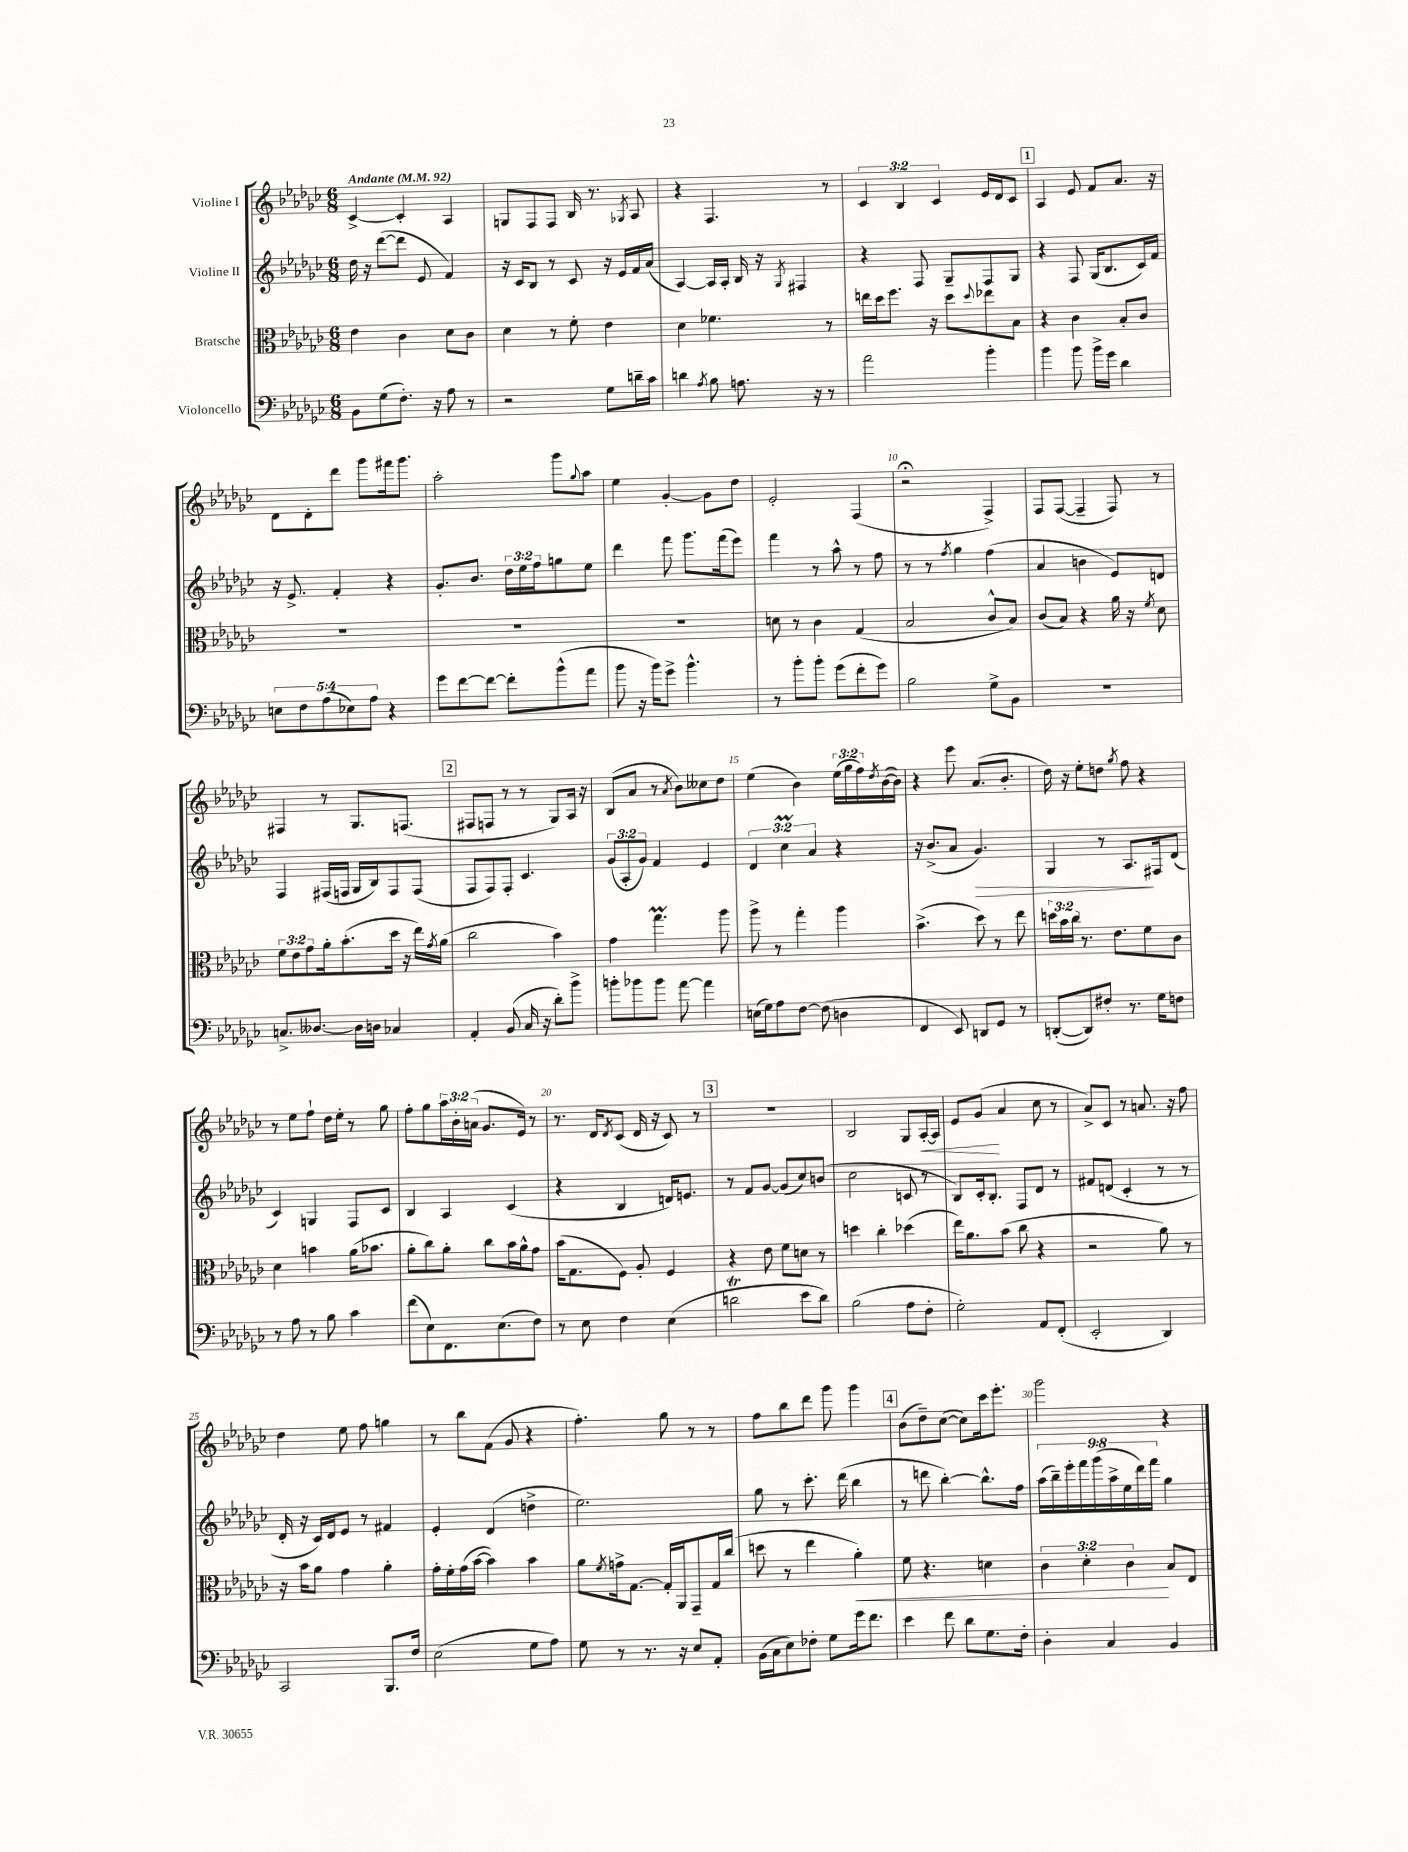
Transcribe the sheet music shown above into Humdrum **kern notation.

**kern	**kern	**kern	**kern
*staff4	*staff3	*staff2	*staff1
*clefF4	*clefC3	*clefG2	*clefG2
*k[b-e-a-d-g-c-]	*k[b-e-a-d-g-c-]	*k[b-e-a-d-g-c-]	*k[b-e-a-d-g-c-]
*M6/8	*M6/8	*M6/8	*M6/8
*MM92	*MM92	*MM92	*MM92
8BB-\L	4e-\	16dd-\	[4c-^/
.	.	16r	.
(8G-\	.	([8ddd-\L	.
8.F'\J)	4c-\	8ddd-\]J	4c-'/]
.	.	8e-/	.
16r	.	.	.
8A-\	8d-\L	4f/)	4A-/
8r	8c-\J	.	.
=	=	=	=
2r	4d-\	16r	8G/L
.	.	16c-/LK	.
.	.	8B-/J	8F/
.	8r	8r	8F/J
.	8f'\	8c-/	16B-/
.	.	.	8.r
8G-\L	4e-\	16r	.
.	.	16e-/LL	.
.	.	.	8qG-/
16d~\L	.	16f/	8A-/
16c-\JJ	.	(16a-/JJ	.
=	=	=	=
4d\	4d-\	[4A-/)	4r
8qA-/	.	.	.
8B-\	4.f-\	16A-/]LL	4.F/
.	.	16A-'/JJ	.
8.A\	.	16B-/	.
.	.	16r	.
.	.	8qG-/	.
.	.	4F#/	.
16r	.	.	.
8r	8r	.	8r
=	=	=	=
2a-\	16ee\LL	4r	6c-/
.	16dd-\J	.	.
.	8.ff\J	.	.
.	.	.	6B-/
.	.	8F/	.
.	16r	.	.
.	.	.	6c-/
.	8dd-\L	8G-~/L	.
.	8qqdd-/	.	.
4b-'\	8ee-\	8F/	16e-/LL
.	.	.	16d-/J
.	8B-\J	8G-/J	8c-/J
=	=	=	=
4b-\	4r	4r	4A-/
8b-\	4c-\	8F/	8e-/
16b-^\LL	.	(16G-/LK	8f/L
16g-\JJ	.	8.B-/	.
4d-\	8B-'/L	.	8.a-/J
.	8c-/J	16c-/L)	.
.	.	16f/JJ	16r
=	=	=	=
10E\L	2.r	16r	8d-\L
.	.	8.e-^/	.
10F\	.	.	.
.	.	.	8d-'\
(10A-\	.	.	.
.	.	4f'/	8ddd-\J
10E-\)	.	.	.
.	.	.	8ggg-\L
10A-\J	.	.	.
4r	.	4r	16fff#\k
.	.	.	8.ggg-\J
=	=	=	=
8g-\L	2.r	8.g-'/L	2aa-'\
[8f\	.	.	.
.	.	8.b-/J	.
8f\_J	.	.	.
8f'\]L	.	24dd-\LL	.
.	.	24ee-\	.
.	.	24ff\J	.
(8b-^^\	.	8gg\	8ggg-\L
.	.	.	8qqgg-/
8a-\J	.	8ee-\J	8aa-\J
=	=	=	=
8b-\	2.r	4ddd-\	4ee-\
16r	.	.	.
16b-\LK)	.	.	.
8g-^\J	.	8fff\	[4g-'/
4.b-^^\	.	8.ggg-\L	.
.	.	.	8g-\]L
.	.	(16fff\k	.
.	.	8eee-\J)	8dd-\J
=	=	=	=
8r	8d\	4fff\	2e-'/
8b-'\L	8r	.	.
8b-'\J	4c-\	8r	.
(8g-\L	.	8aa-^^\	.
8f'\	(4G-/	8r	(4F/
8g-\J)	.	8ff\	.
=	=	=	=
2B-\	2B-/	8r	2r;
.	.	8r	.
.	.	8qff/	.
.	.	4gg-\	.
8G-^\L	8c-^^/L	(4ff\	4F^/)
8BB-\J	8B-/J)	.	.
=	=	=	=
2.r	(8c-/L	4a-/	8F/L
.	8B-/J)	.	([8F/J
.	4r	4b\	4F~/]
.	16a-\	8e-/L)	8F/)
.	16r	.	.
.	8qf/	.	.
.	8d-\	8d/J	8r
=	=	=	=
8.C^/L	12f\L	4F/	4F#/
.	12e-\	.	.
.	12g-\	.	.
[8.D--/J	.	.	.
.	16a-'\k	(16F#/LL	8r
.	(8.b-'\	16F/JJ	.
16D--\]LL	.	16G-/LL	8.G-/L
16D\JJ	.	16B-/J)	.
4C-/	16dd-\Jk	8F/	.
.	16r	.	(8.F/J
.	16ee-\LL)	(8F/J	.
.	8qg-/	.	.
.	(16a-\JJ	.	.
=	=	=	=
4AA-'/	2cc-\	8F/L	8F#/L
.	.	8F/)	8F/J
(8BB-/	.	8F'/J	8r
16C-/	.	4.c-/	8r
16r	.	.	.
8d-'\L)	4b-\)	.	8G-/L)
8b-^\J	.	.	16A-/Jk
.	.	.	16r
=	=	=	=
8b'\L	4g-\	(12g-/L	(8B-/L
.	.	12A-'/	.
8b-\	.	.	8a-/J
.	.	12g-/J)	.
8b-\J	4.gg-\	4f/	8r
.	.	.	8qa-/
[8a-\	.	.	8b-\L)
4a-\]	.	4e-/	8cc--\
.	8aa-\	.	8dd-\J
=	=	=	=
(16E\LL	8aa-^\	6d-/	(4ee-\
16G-\J)	.	.	.
8A-\	8r	.	.
.	.	6cc-\	.
[8F\J	4gg-'\	.	4b-\)
.	.	6a-/	.
(8F\]	.	.	.
4D\	4aa-\	4r	(24ee-\LL
.	.	.	24gg-\
.	.	.	24ff\)
.	.	.	8qdd-/
.	.	.	([16b-\
.	.	.	16b-\]JJ)
=	=	=	=
4FF/	(4.b-^\	16r	4r
.	.	(8.b-^/L	.
8EE-/)	.	8a-/J	8eee-\
8DD/L	8dd-\)	4.g-/)	(8.a-/L
8GG-/J	8r	.	.
.	.	.	8.b-'/J
8r	8ee-\	.	.
=	=	=	=
([8DD'/L	24dd\LL	4G-/	16dd-\)
.	24b-\	.	.
.	.	.	16r
.	24cc-\JJ	.	.
8DD/])	8.r	.	8ee-'\L
8F#'/J	.	8r	8dd\J
.	8.e-\L	.	.
.	.	.	8qgg-/
8.r	.	8.A-/L	8ff\
.	8f\	.	4r
16G-\LK	.	16F#/k	.
8F\J	8c-\J	(8d-/J	.
=	=	=	=
8r	4d-\	4c-/)	8r
8A-\	.	.	8ee-\L
8r	4b\	4G/	8ff`\J
8B-\	.	.	16dd-\LL
.	.	.	16ee-'\JJ
4c-\	(16a-\LK	8F/L	8r
.	8.b-\J	.	.
.	.	8c-/J	8gg-\
=	=	=	=
(8f\L	8a-'\L	4B-/	8ff'\L
8E-\)	8cc-\)	.	8gg-\
8.FF\	8a-'\J	4A-/	24aa-\L
.	.	.	24b-'\
.	.	.	(24a\JJ
.	8cc-\L	.	8.g-/L
(8.E-\	.	.	.
.	16b-\L	(4c-/	.
.	16a-^^\J	.	16e-/Jk)
8F\J)	8g-\J	.	8r
=	=	=	=
8r	(16b-\LK	4r	8.r
.	8.G-\	.	.
8E-\	.	.	.
.	.	.	16d-/LK
.	.	.	8qd-/
4F\	8F\J)	4B-/	(8c-/J
.	8A-'/	.	16d-/
.	.	.	16r
(4E-\	4F/	16d/LK)	8c-/)
.	.	8.e/J	.
.	.	.	8r
=	=	=	=
2d\	4r	8r	2.r
.	.	8f/L	.
.	8e-\	[8g-/J	.
.	8f\L	(8g-/]L	.
8e-\L	8d\J	8cc-/)	.
8d\J)	8r	(8b/J	.
=	=	=	=
(2B-\	4dd\	2cc-\	2B-/
.	4cc-'\	.	.
8A-\L	(4dd-\	8c/	8G-/L
8F'\J	.	8r	[16A-'/L
.	.	.	16A-/]JJ
=	=	=	=
2G-'\)	16ee-\LK)	8B-/L)	8e-/L
.	8.a-\	.	.
.	.	16c-'/k	(8g-/J
.	.	8.B-'/J	.
.	(8b-\J	.	4a-/
.	8cc-\	8F/L	.
8AA-/L	4r	8d-/J	8cc-\
(8FF'/J	.	8r	8r
=	=	=	=
2EE-'/	2r	8f#/L	8a-^/L)
.	.	(8d/J	8c-/J
.	.	4c-'/	8r
.	.	.	8.a/
4DD-/)	8a-\)	8r	.
.	.	.	16r
.	8r	8r	8ff\
=	=	=	=
2CC-/	16r	16d-'/	4dd-\
.	16b-\LK	16r	.
.	8a-\J	16c-/LL)	.
.	.	16d-/J	.
.	4g-\	8e-/J	8ee-\
.	.	8r	8ff\
8.BBB-/L	4a-'\	4f#/	4gg\
16F/Jk	.	.	.
=	=	=	=
(2E-\	16g-'\LL	4e-'/	8r
.	16f'\	.	.
.	(16g-\	.	8bb-\L
.	[16b-\JJ	.	.
.	4b-\])	(4d-/	(8f\J
.	.	.	8g-/
8G-\L	4b-\	4dd^\	4r
8A-\J)	.	.	.
=	=	=	=
8G-\	8a-\L	2.ee-\)	4.ff'\)
.	8qf/	.	.
8r	16g^\k	.	.
.	[8.G-\J	.	.
8.r	.	.	.
.	16G-'/]LL	.	8gg-\
16r	16AA-/J	.	.
8E-/L	8GG-~/	.	8r
8AA-'/J	16G-/L	.	8r
.	(16cc-/JJ	.	.
=	=	=	=
(16BB-\LL	8dd\	8gg-\	8ff\L
16C-\J	.	.	.
8E-\)	8r	8r	8bb-\
8F-'\J	4ee-\	8.ccc-'\	8ddd-\J
8G-\L	.	.	8ggg-\
.	.	(16ddd-\	.
16g-\k	4a-'\)	4bb-\	4ggg-\
8.f\J	.	.	.
=	=	=	=
4e-\	8f\	8r	(8b-\L
.	4.r	8ddd\	8dd-~\)
8f\	.	[4bb-'\)	([8cc-\J
8d-\L	.	.	8cc-\]L)
8.G-\	4d\	8.bb-^^\]L	16ccc-\k
.	.	.	8.eee-'\J
16F'\Jk	.	16ff\Jk	.
=	=	=	=
4D-'\	6c-\	(18aa-\LL	2ggg-\
.	.	18bb-~\)	.
.	.	18eee-'\	.
.	6d-'\	18fff\	.
.	.	(18ggg-\	.
4C-/	.	.	.
.	.	18aa-^\	.
.	6c-\	18ee-\	.
.	.	18ddd-\)	.
.	.	18fff\JJ	.
4BB-/	8B-/L	4gg-\	4r
.	8E-/J	.	.
==	==	==	==
*-	*-	*-	*-
